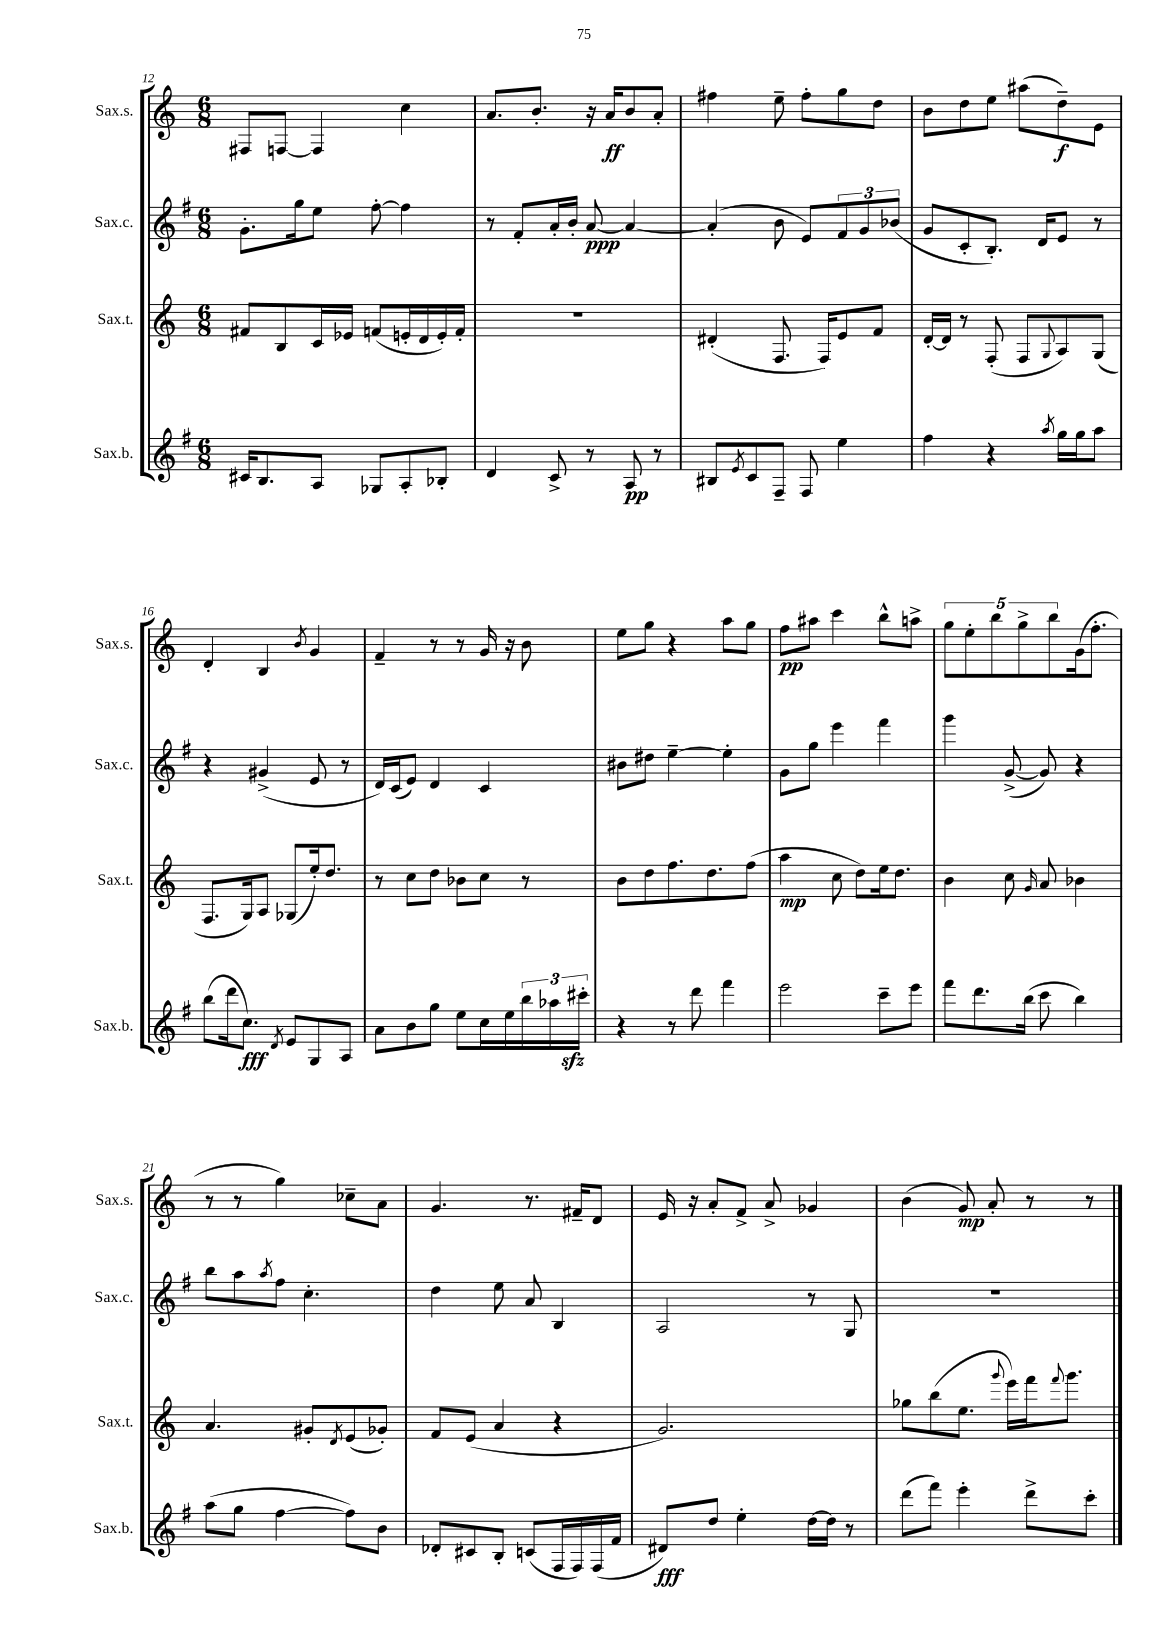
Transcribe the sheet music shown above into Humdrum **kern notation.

**kern	**kern	**kern	**kern
*staff4	*staff3	*staff2	*staff1
*clefG2	*clefG2	*clefG2	*clefG2
*k[f#]	*k[]	*k[f#]	*k[]
*M6/8	*M6/8	*M6/8	*M6/8
16c#/LK	8f#/L	8.g'\L	8F#/L
8.B/	.	.	.
.	8B/	.	[8F/J
.	.	16gg\k	.
8A/J	16c/L	8ee\J	4F/]
.	16e-/JJ	.	.
8G-/L	(8f/L	[8ff#'\	.
8A'/	16e'/L	4ff#\]	4cc\
.	16d/	.	.
8B-'/J	16e'/)	.	.
.	16f'/JJ	.	.
=	=	=	=
4d/	2.r	8r	8.a/L
.	.	8f#'/L	.
.	.	.	8.b'/J
8c^/	.	16a'/L	.
.	.	16b'/JJ	.
8r	.	[8a/	16r
.	.	.	16a/LK
8A/	.	4a/_	8b/
8r	.	.	8a'/J
=	=	=	=
8B#/L	(4d#'/	(4a'/]	4ff#\
8qe/	.	.	.
8c/	.	.	.
8F#~/J	8.F/	8b\	8ee~\
8F#/	.	8e/L)	8ff#'\L
.	16F/LK)	.	.
4ee\	8e/	12f#/	8gg\
.	.	12g/	.
.	8f/J	.	8dd\J
.	.	(12b-/J	.
=	=	=	=
4ff#\	[16d'/LL	8g/L	8b\L
.	16d/]JJ	.	.
.	8r	8c'/	8dd\
4r	(8F'/	8.B'/J)	8ee\J
.	8F/L	.	(8aa#\L
.	.	16d/LK	.
8qaa/	8qqG/	.	.
16gg\LL	8A/)	8e/J	8dd~\)
16gg\J	.	.	.
8aa\J	(8G/J	8r	8e\J
=	=	=	=
(8bb\L	8.F/L	4r	4d'/
16ddd\k	.	.	.
8.cc\J)	16G/k)	.	.
.	8A/J	(4g#^/	4B/
8qd/	.	.	.
8e/L	(8G-/L	.	.
.	.	.	8qb/
8G/	16ee'/k)	8e/	4g/
.	8.dd/J	.	.
8A/J	.	8r	.
=	=	=	=
8a\L	8r	16d/LL)	4f~/
.	.	(16c/J	.
8b\	8cc\L	8e/J)	.
8gg\J	8dd\J	4d/	8r
8ee\L	8b-\L	.	8r
16cc\L	8cc\J	4c/	16g/
16ee\	.	.	16r
24bb\	8r	.	8b\
24aa-\	.	.	.
24ccc#'\JJ	.	.	.
=	=	=	=
4r	8b\L	8b#\L	8ee\L
.	8dd\	8dd#\J	8gg\J
8r	8.ff\	[4ee~\	4r
8ddd\	.	.	.
.	8.dd\	.	.
4fff#\	.	4ee'\]	8aa\L
.	(8ff\J	.	8gg\J
=	=	=	=
2eee\	4aa\	8g\L	8ff\L
.	.	8gg\J	8aa#\J
.	8cc\	4eee\	4ccc\
.	8dd\L)	.	.
8ccc~\L	16ee\k	4fff#\	8bb^^\L
.	8.dd\J	.	.
8eee\J	.	.	8aa^\J
=	=	=	=
8fff#\L	4b\	4ggg\	10gg\L
.	.	.	10ee'\
8.ddd\	.	.	.
.	.	.	10bb\
.	8cc\	([8g^/	.
.	.	.	10gg^\
(16bb\Jk	.	.	.
.	16qqg/	.	.
8ccc\	8a/	8g/])	.
.	.	.	10bb\
4bb\)	4b-\	4r	(16g\k
.	.	.	8.ff'\J
=	=	=	=
(8aa\L	4.a/	8bb\L	8r
8gg\J	.	8aa\	8r
.	.	8qaa/	.
[4ff#\	.	8ff#\J	4gg\)
.	8g#'/L	4.cc'\	.
.	8qd/	.	.
8ff#\]L)	(8e/	.	8cc-~\L
8b\J	8g-'/J)	.	8a\J
=	=	=	=
8d-'/L	8f/L	4dd\	4.g/
8c#/	(8e/J	.	.
8B'/J	4a/	8ee\	.
(8c/L	.	8a/	8.r
16F#/L	4r	4B/	.
16F#/)	.	.	16f#~/LK
(16F#/	.	.	8d/J
16f#/JJ	.	.	.
=	=	=	=
8d#/L)	2.g/)	2A/	16e/
.	.	.	16r
8dd/J	.	.	8a'/L
4ee'\	.	.	8f^/J
.	.	.	8a^/
[16dd\LL	.	8r	4g-/
16dd\]JJ	.	.	.
8r	.	8G/	.
=	=	=	=
(8ddd\L	8gg-\L	2.r	(4b\
8fff#\J)	(8bb\	.	.
4eee'\	8.ee\J	.	8g/)
.	.	.	8a'/
.	8qqggg/	.	.
.	16eee\LL)	.	.
8ddd^\L	16fff\J	.	8r
.	8qqfff/	.	.
.	8.ggg\J	.	.
8ccc'\J	.	.	8r
==	==	==	==
*-	*-	*-	*-
